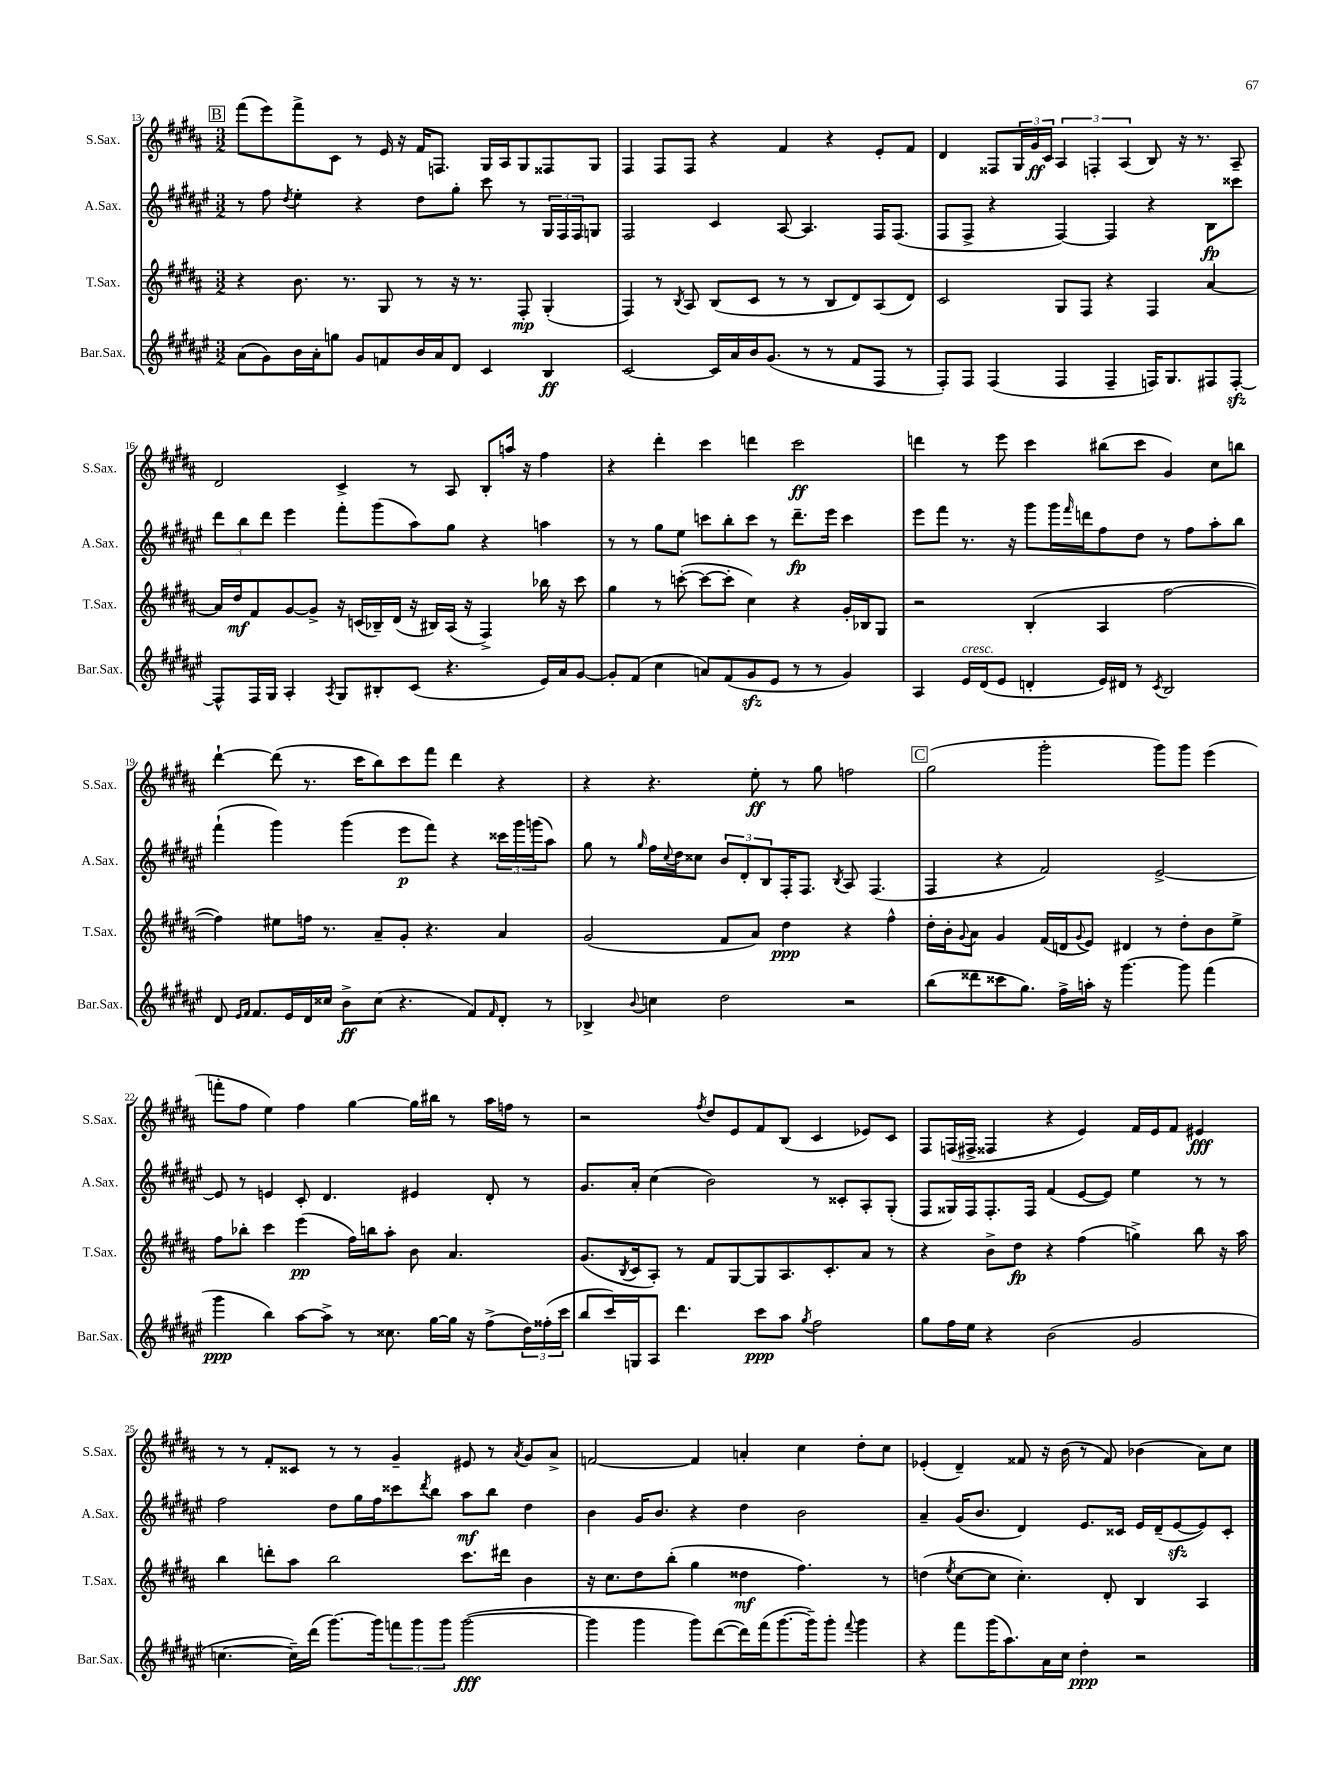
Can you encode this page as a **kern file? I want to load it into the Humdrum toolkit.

**kern	**dynam	**kern	**dynam	**kern	**dynam	**kern	**dynam
*part4	*part4	*part3	*part3	*part2	*part2	*part1	*part1
*staff4	*staff4	*staff3	*staff3	*staff2	*staff2	*staff1	*staff1
*I"Bar.Sax.	*	*I"T.Sax.	*	*I"A.Sax.	*	*I"S.Sax.	*
*I'Bar.Sax.	*	*I'T.Sax.	*	*I'A.Sax.	*	*I'S.Sax.	*
*clefG2	*	*clefG2	*	*clefG2	*	*clefG2	*
*k[f#c#g#d#a#e#]	*	*k[f#c#g#d#a#]	*	*k[f#c#g#d#a#e#]	*	*k[f#c#g#d#a#]	*
*M3/2	*	*M3/2	*	*M3/2	*	*M3/2	*
!!LO:REH:place=s1:t=B
=13	=13	=13	=13	=13	=13	=13	=13
(8a#\L	.	4r	.	8r	.	(8fff#\L	.
8g#\)	.	.	.	8ff#\	.	8eee\)	.
.	.	.	.	8qdd#/	.	.	.
16b\L	.	8.b\	.	4ee#'\	.	8fff#^\	.
16a#'\J	.	.	.	.	.	.	.
8ggn\J	.	.	.	.	.	8c#\J	.
.	.	8.r	.	.	.	.	.
8g#/L	.	.	.	4r	.	8r	.
8fn/	.	8G#/	.	.	.	16e/	.
.	.	.	.	.	.	16r	.
16b/L	.	8r	.	8dd#\L	.	16f#/KL	.
16a#/J	.	.	.	.	.	8.Fn/J	.
8d#/J	.	16r	.	8gg#'\J	.	.	.
.	.	8.r	.	.	.	.	.
4c#/	.	.	.	8ccc#\	.	16G#/LL	.
.	.	.	.	.	.	16A#/J	.
.	.	8F#'/	mp	8r	.	8G#/	.
4B/	ff	(4G#'/	.	24G#/LL	.	8F##X/	.
.	.	.	.	24F#/	.	.	.
.	.	.	.	24F#/J	.	.	.
.	.	.	.	8Gn/J	.	8G#/J	.
=14	=14	=14	=14	=14	=14	=14	=14
[2c#/	.	4F#/)	.	2F#/	.	4F#/	.
.	.	8r	.	.	.	8F#/L	.
.	.	8qB/	.	.	.	.	.
.	.	8A#/	.	.	.	8F#/J	.
16c#/LL]	.	(8B/L	.	4c#/	.	4r	.
16a#/	.	.	.	.	.	.	.
16b/J	.	8c#/J	.	.	.	.	.
(8.g#/J	.	.	.	.	.	.	.
.	.	8r	.	[8A#/	.	4f#/	.
8r	.	8r	.	4.A#/]	.	.	.
8r	.	8B/L	.	.	.	4r	.
8f#/L	.	8d#/)	.	.	.	.	.
8F#/J	.	(8A#/	.	16F#/KL	.	8e'/L	.
.	.	.	.	(8.F#/J	.	.	.
8r	.	8d#/J)	.	.	.	8f#/J	.
=15	=15	=15	=15	=15	=15	=15	=15
8F#'/L)	.	2c#/	.	8F#/L	.	4d#/	.
8F#/J	.	.	.	8F#^/J	.	.	.
(4F#/	.	.	.	4r	.	8F##X/L	.
.	.	.	.	.	.	24G#/L	.
.	.	.	.	.	.	24g#/	ff
.	.	.	.	.	.	24c#/JJ	.
4F#/	.	8G#/L	.	[4F#/)	.	6A#/	.
.	.	8F#/J	.	.	.	.	.
.	.	.	.	.	.	6Fn'/	.
4F#~/	.	4r	.	4F#/]	.	.	.
.	.	.	.	.	.	(6A#/	.
16Fn/KL)	.	4F#/	.	4r	.	8B/)	.
8.G#/	.	.	.	.	.	.	.
.	.	.	.	.	.	16r	.
.	.	.	.	.	.	8.r	.
8F#X/	.	[4a#/	.	8B\L	fp	.	.
[8F#zz'/J	.	.	.	8ccc##X\J	.	8A#~/	.
!!LO:LB:g=z
=16	=16	=16	=16	=16	=16	=16	=16
8F#^^/L]	.	16a#/LL]	.	12ddd#\L	.	2d#/	.
.	.	16dd#/J	mf	.	.	.	.
.	.	.	.	12bb\	.	.	.
16F#/L	.	8f#/	.	.	.	.	.
.	.	.	.	12ddd#\J	.	.	.
16G#/JJ	.	.	.	.	.	.	.
4A#'/	.	[8g#/	.	4eee#\	.	.	.
.	.	8g#^/J]	.	.	.	.	.
8qA#/	.	.	.	.	.	.	.
8G#/L	.	16r	.	8fff#'\L	.	4c#^/	.
.	.	(16cn/LL	.	.	.	.	.
8B#X'/	.	16B-X~/)	.	(8ggg#\	.	.	.
.	.	(16d#/JJ	.	.	.	.	.
(8c#/J	.	16r	.	8aa#\)	.	8r	.
.	.	16B#X/LL)	.	.	.	.	.
4.r	.	(16A#/JJ	.	8gg#\J	.	8A#/	.
.	.	16r	.	.	.	.	.
.	.	4F#^/)	.	4r	.	8B'/L	.
.	.	.	.	.	.	16aan/Jk	.
.	.	.	.	.	.	16r	.
16e#/LL)	.	16bb-X\	.	4aan\	.	4ff#\	.
16a#/J	.	16r	.	.	.	.	.
[8g#/J	.	8ccc#\	.	.	.	.	.
=17	=17	=17	=17	=17	=17	=17	=17
8g#'/L]	.	4gg#\	.	8r	.	4r	.
(8f#/J	.	.	.	8r	.	.	.
4cc#\	.	8r	.	8gg#\L	.	4ddd#'\	.
.	.	([8cccn'\	.	8ee#\J	.	.	.
8an/L)	.	8ccc\L_	.	8cccn\L	.	4ccc#\	.
(8f#/	.	8ccc'\J]	.	8bb'\	.	.	.
8g#zz/	.	4cc#\)	.	8ccc\J	.	4dddn\	.
8e#/J	.	.	.	8r	.	.	.
8r	.	4r	.	8.ddd#~\L	fp	2ccc#\	ff
8r	.	.	.	.	.	.	.
.	.	.	.	16eee#\Jk	.	.	.
4g#/)	.	16g#'/LL	.	4ccc\	.	.	.
.	.	16B-X/J	.	.	.	.	.
.	.	8G#/J	.	.	.	.	.
=18	=18	=18	=18	=18	=18	=18	=18
4A#/	.	2r	.	8eee#\L	.	4dddn\	.
.	.	.	.	8fff#\J	.	.	.
!LO:TX:a:i:t=cresc.	!	!	!	!	!	!	!
16e#/LL	.	.	.	8.r	.	8r	.
(16d#/J	.	.	.	.	.	.	.
8e#/J	.	.	.	.	.	8eee\	.
.	.	.	.	16r	.	.	.
4dn'/	.	(4B'/	.	8ggg#\L	.	4ccc#\	.
.	.	.	.	16ggg#\L	.	.	.
.	.	.	.	16qqfff#/	.	.	.
.	.	.	.	16dddn\J	.	.	.
16e#/LL)	.	4A#/	.	8ff#\	.	(8bb#X\L	.
16d#X/JJ	.	.	.	.	.	.	.
8r	.	.	.	8dd#\J	.	8ccc#\J	.
8qc#/	.	.	.	.	.	.	.
2B/	.	[2ff#\	.	8r	.	4g#/)	.
.	.	.	.	8ff#\L	.	.	.
.	.	.	.	8aa#'\	.	8cc#\L	.
.	.	.	.	8bb\J	.	8bbn\J	.
!!LO:LB:g=z
=19	=19	=19	=19	=19	=19	=19	=19
8d#/	.	4ff#\])	.	(4fff#`\	.	[4ddd#`\	.
16qqe#/LL	.	.	.	.	.	.	.
16qqf#/JJ	.	.	.	.	.	.	.
8.f#/L	.	.	.	.	.	.	.
.	.	8ee#X\L	.	4ggg#\)	.	(8ddd#\]	.
16e#/L	.	.	.	.	.	.	.
16d#/	.	16ffn\Jk	.	.	.	8.r	.
16cc##X/JJ	.	8.r	.	.	.	.	.
8b^\L	ff	.	.	(4ggg#\	.	.	.
.	.	.	.	.	.	16ccc#\KL	.
(8cc##\J	.	8a#~/L	.	.	.	8bb\)	.
4.r	.	8g#'/J	.	8eee#\L	p	8ccc#\	.
.	.	4.r	.	8fff#\J)	.	8fff#\J	.
.	.	.	.	4r	.	4ddd#\	.
8f#/L)	.	.	.	.	.	.	.
16qqf#/	.	.	.	.	.	.	.
8d#'/J	.	4a#/	.	24ccc##X\LL	.	4r	.
.	.	.	.	24ggg#\	.	.	.
.	.	.	.	(24gggn\J	.	.	.
8r	.	.	.	8aa#\J)	.	.	.
=20	=20	=20	=20	=20	=20	=20	=20
4B-X^/	.	(2g#/	.	8gg#\	.	4r	.
.	.	.	.	8r	.	.	.
8qqb/	.	.	.	16qqgg#/	.	.	.
4ccn\	.	.	.	16ff#\LL	.	4.r	.
.	.	.	.	8qqcc#/	.	.	.
.	.	.	.	16dd#\J	.	.	.
.	.	.	.	8cc##X\J	.	.	.
2dd#\	.	8f#/L	.	12b/L	.	.	.
.	.	.	.	12d#'/	.	.	.
.	.	8a#/J)	.	.	.	8ee'\	ff
.	.	.	.	12B/	.	.	.
.	.	4dd#\	ppp	16F#'/K	.	8r	.
.	.	.	.	8.F#/J	.	.	.
.	.	.	.	.	.	8gg#\	.
.	.	.	.	8qB/	.	.	.
2r	.	4r	.	8A#/	.	2ffn\	.
.	.	.	.	(4.F#/	.	.	.
.	.	4ff#^^\	.	.	.	.	.
!!LO:REH:place=s1:t=C
=21	=21	=21	=21	=21	=21	=21	=21
(8bb\L	.	16dd#'\LL	.	4F#/	.	(2gg#\	.
.	.	16b'\J	.	.	.	.	.
.	.	8qqg#/	.	.	.	.	.
8ddd##X\	.	8a#\J	.	.	.	.	.
8ccc##X\	.	4g#/	.	4r	.	.	.
8.gg#\J)	.	.	.	.	.	.	.
.	.	(16f#/LL	.	2f#/)	.	2ggg#'\	.
16ff#^\LL	.	16dn/J	.	.	.	.	.
.	.	8qqg#/	.	.	.	.	.
16aan'\JJ	.	8e/J)	.	.	.	.	.
16r	.	.	.	.	.	.	.
[4.ggg#\	.	4d#X/	.	.	.	.	.
.	.	8r	.	[2e#^/	.	8ggg#\L)	.
8ggg#\]	.	8dd#'\L	.	.	.	8ggg#\J	.
(4fff#\	.	8b\	.	.	.	(4eee\	.
.	.	8ee^\J	.	.	.	.	.
!!LO:LB:g=z
=22	=22	=22	=22	=22	=22	=22	=22
4ggg#\	ppp	8ff#\L	.	8e#/]	.	8fffn'\L	.
.	.	8bb-X'\J	.	8r	.	8ff#\J	.
4bb\)	.	4ccc#\	.	4en/	.	4ee\)	.
[8aa#\L	.	(4eee\	pp	8c#'/	.	4ff#\	.
8aa#^\J]	.	.	.	4.d#/	.	.	.
8r	.	16ff#\LL)	.	.	.	[4gg#\	.
.	.	16bbn\J	.	.	.	.	.
8.cc##X\	.	8aa#'\J	.	.	.	.	.
.	.	8b\	.	4e#X/	.	16gg#\LL]	.
[16gg#\LL	.	.	.	.	.	16bb#X\JJ	.
16gg#\JJ]	.	4.a#/	.	.	.	8r	.
16r	.	.	.	.	.	.	.
(8ff#^\L	.	.	.	8d#'/	.	16aa#\LL	.
.	.	.	.	.	.	16ffn\JJ	.
24dd#\L)	.	.	.	8r	.	8r	.
(24ff##X'\	.	.	.	.	.	.	.
24ccc#\JJ	.	.	.	.	.	.	.
=23	=23	=23	=23	=23	=23	=23	=23
8bb/L	.	(8.g#/L	.	8.g#/L	.	2r	.
16ccc#/L)	.	.	.	.	.	.	.
.	.	8qB/	.	.	.	.	.
16Gn/J	.	16c#/k	.	16a#'/Jk	.	.	.
8A#/J	.	8A#'/J)	.	(4cc#\	.	.	.
4.ddd#\	.	8r	.	.	.	.	.
.	.	.	.	.	.	8qff#/	.
.	.	8f#/L	.	2b\)	.	8dd#/L	.
.	.	[8G#/	.	.	.	8e/	.
8ccc#\L	ppp	8G#/]	.	.	.	8f#/	.
8aa#\J	.	8.A#/	.	.	.	(8B/J	.
8qgg#/	.	.	.	.	.	.	.
2ff#\	.	.	.	8r	.	4c#/	.
.	.	8.c#'/	.	.	.	.	.
.	.	.	.	8c##X'/L	.	.	.
.	.	8a#/J	.	8A#'/	.	8e-X/L)	.
.	.	8r	.	(8G#'/J	.	8c#/J	.
=24	=24	=24	=24	=24	=24	=24	=24
8gg#\L	.	4r	.	8F#/L	.	8F#/L	.
16ff#\L	.	.	.	16G##X/L)	.	(16Fn/L	.
16ee#\JJ	.	.	.	16F#/J	.	16F#X^/JJ	.
4r	.	8b^\L	.	8.F#'/	.	4F##X/	.
.	.	8dd#\J	fp	.	.	.	.
.	.	.	.	16F#/Jk	.	.	.
(2b\	.	4r	.	(4f#/	.	4r	.
.	.	(4ff#\	.	[8e#/L	.	4e/)	.
.	.	.	.	8e#/J])	.	.	.
2g#/	.	4ggn^\)	.	4ee#\	.	16f#/LL	.
.	.	.	.	.	.	16e/J	.
.	.	.	.	.	.	8f#/J	.
.	.	8bb\	.	8r	.	4e#X/	fff
.	.	16r	.	8r	.	.	.
.	.	16aa#\	.	.	.	.	.
!!LO:LB:g=z
=25	=25	=25	=25	=25	=25	=25	=25
[4.ccn\	.	4bb\	.	2ff#\	.	8r	.
.	.	.	.	.	.	8r	.
.	.	8dddn'\L	.	.	.	8f#'/L	.
16cc~\LL])	.	8aa#\J	.	.	.	8c##X/J	.
(16ddd#\JJ	.	.	.	.	.	.	.
[8.ggg#\L)	.	2bb\	.	8dd#\L	.	8r	.
.	.	.	.	16gg#\L	.	8r	.
16ggg#\k]	.	.	.	16ff#\J	.	.	.
12fffn\	.	.	.	8ccc##X\	.	4g#~/	.
12ggg#\	.	.	.	.	.	.	.
.	.	.	.	8qddd#/	.	.	.
.	.	.	.	8bb\J	.	.	.
12ggg#\J	.	.	.	.	.	.	.
([2ggg#\	fff	8.ccc#\L	.	8aa#\L	mf	8e#X/	.
.	.	.	.	8bb\J	.	8r	.
.	.	16ddd#X\Jk	.	.	.	.	.
.	.	.	.	.	.	8qa#/	.
.	.	4b\	.	4dd#\	.	8g#/L	.
.	.	.	.	.	.	8a#^/J	.
=26	=26	=26	=26	=26	=26	=26	=26
4ggg#\]	.	16r	.	4b\	.	[2fn/	.
.	.	8.cc#\L	.	.	.	.	.
4ggg#\	.	8dd#\	.	16g#/KL	.	.	.
.	.	.	.	8.b/J	.	.	.
.	.	(8bb'\J	.	.	.	.	.
8ggg#\L)	.	4gg#\	.	4r	.	4f/]	.
([8ddd#\	.	.	.	.	.	.	.
16ddd#\L])	.	4dd##X\	mf	4dd#\	.	4an'/	.
(16fff#\J	.	.	.	.	.	.	.
[8.ggg#\	.	.	.	.	.	.	.
.	.	4.ff#\)	.	2b\	.	4cc#\	.
16ggg#~\k])	.	.	.	.	.	.	.
8ggg#'\J	.	.	.	.	.	.	.
8qqfff#/	.	.	.	.	.	.	.
4ggg#\	.	.	.	.	.	8dd#'\L	.
.	.	8r	.	.	.	8cc#\J	.
=27	=27	=27	=27	=27	=27	=27	=27
4r	.	(4ddn\	.	4a#~/	.	(4e-X'/	.
.	.	8qee/	.	.	.	.	.
8fff#\L	.	[8cc#\L	.	(16g#/KL	.	4d#~/)	.
.	.	.	.	8.b/J	.	.	.
(16ggg#\K	.	8cc#\J]	.	.	.	.	.
8.aa#\)	.	.	.	.	.	.	.
.	.	4.cc#'\)	.	4d#/)	.	8f##X/	.
16a#\L	.	.	.	.	.	16r	.
16cc#\JJ	.	.	.	.	.	(16b\	.
4dd#'\	ppp	.	.	8.e#/L	.	8r	.
.	.	8d#'/	.	.	.	8f##/)	.
.	.	.	.	16c##X/Jk	.	.	.
2r	.	4B/	.	16e#/LL	.	(4b-X\	.
.	.	.	.	(16d#~/J	.	.	.
.	.	.	.	[8e#zz/	.	.	.
.	.	4A#/	.	8e#/])	.	8a#\L)	.
.	.	.	.	8c##'/J	.	8cc#\J	.
==	==	==	==	==	==	==	==
*-	*-	*-	*-	*-	*-	*-	*-
